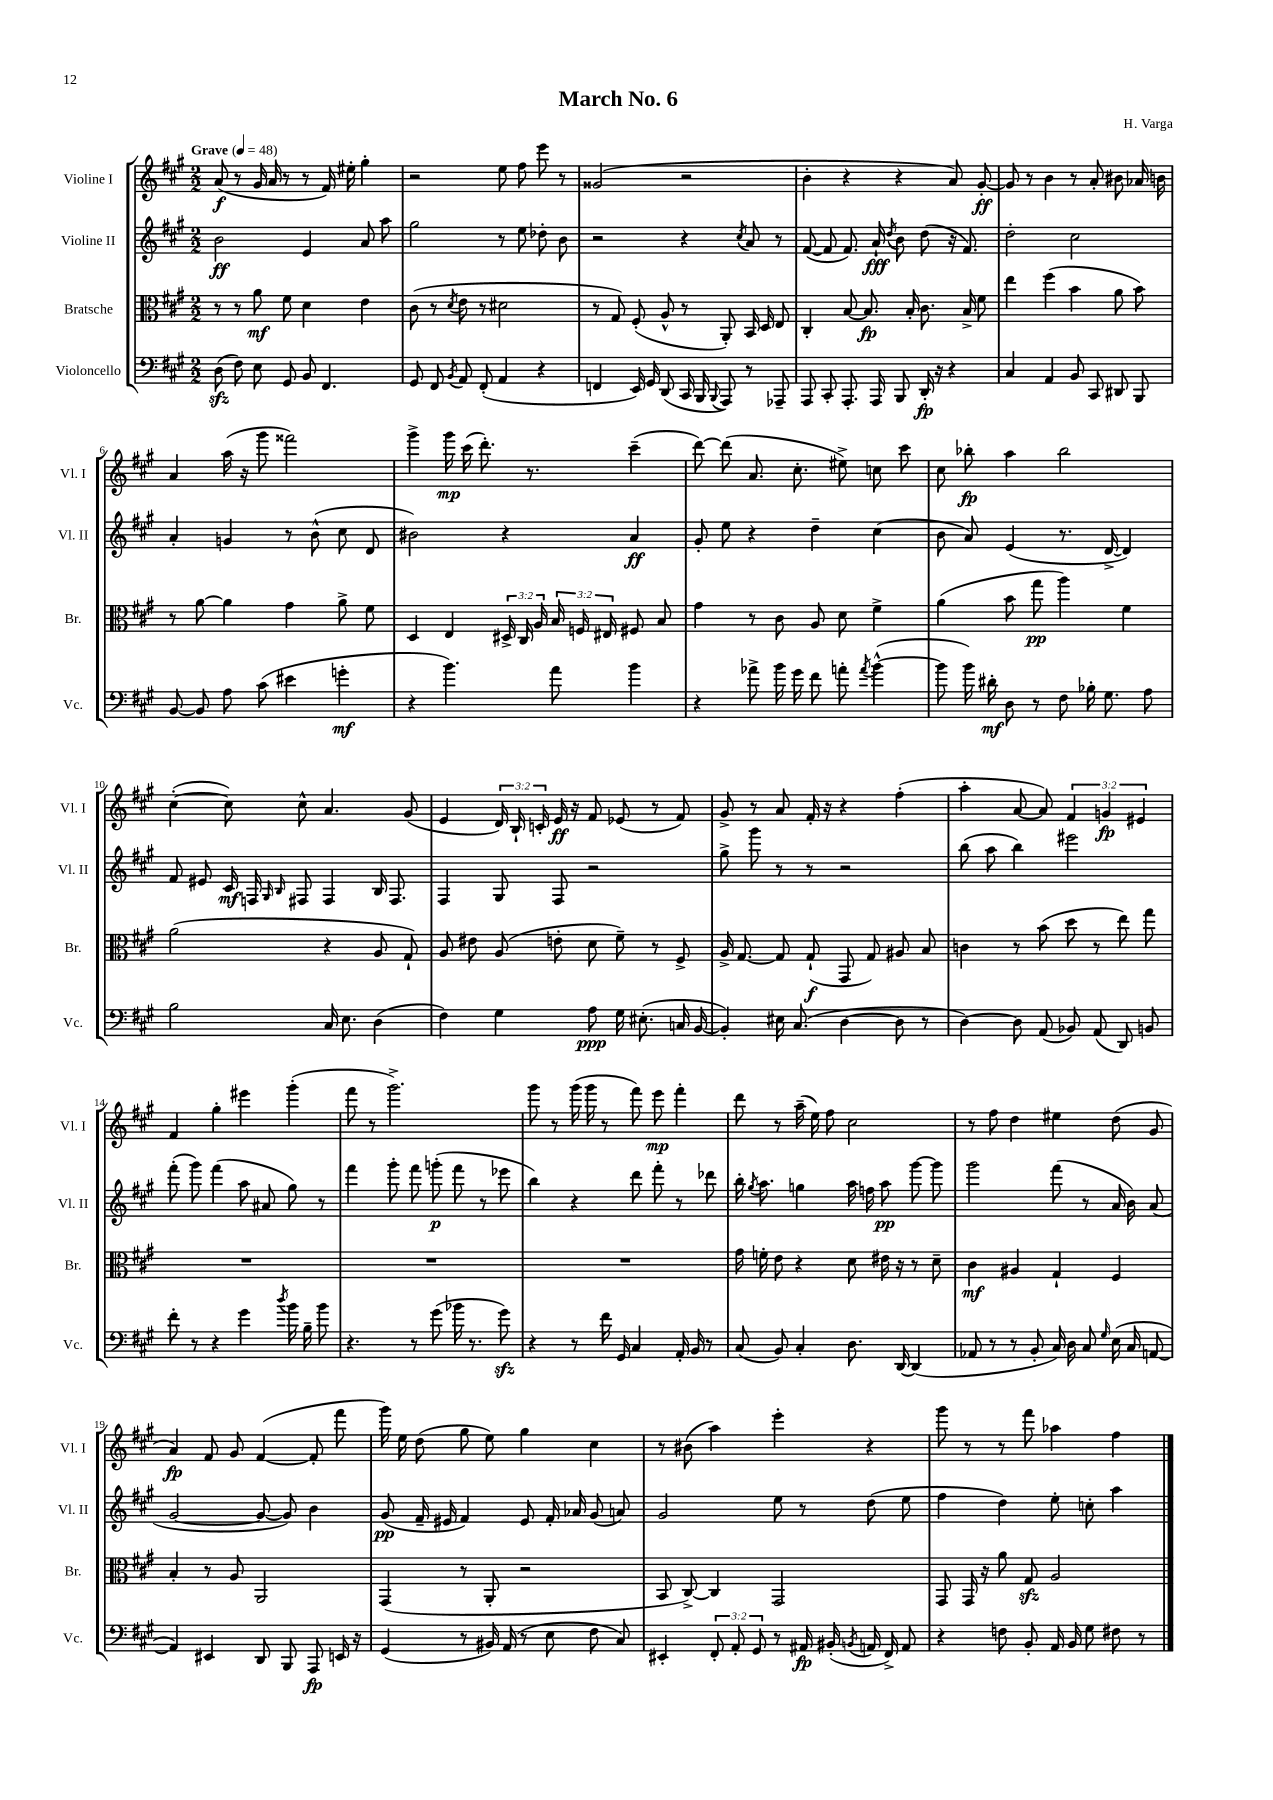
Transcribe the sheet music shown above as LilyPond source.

\header { title = "March No. 6" composer = "H. Varga" }
<<
\new StaffGroup <<
\new Staff = "s0" \with { instrumentName = "Violine I" shortInstrumentName = "Vl. I" } {
    \clef treble \key a \major \numericTimeSignature \time 2/2 \override Staff.TupletNumber.text = #tuplet-number::calc-fraction-text \tempo "Grave" 4 = 48
    \autoBeamOff a'8\f( r8 gis'16 a'16 r8 r8 fis'16) eis''16-. gis''4-. |
    r2 e''8 fis''8 e'''8 r8 |
    gisis'2( r2 |
    b'4-. r4 r4 a'8) gis'8~-.\ff |
    gis'8 r8 b'4 r8 a'8-. bis'8 aes'16 b'16 |
    a'4 a''16( r16 gis'''8 fisis'''2) |
    gis'''4-> gis'''16\mp cis'''16( d'''8.-.) r8. cis'''4--( |
    d'''8~) d'''8( a'8. cis''8.-. eis''8->) c''8 cis'''8 |
    cis''8 bes''8-.\fp a''4 bes''2 |
    cis''4~-.( cis''8) cis''8-^ a'4. gis'8( |
    e'4 \tuplet 3/2 { d'16) b16-! c'16-. } e'16\ff r16 fis'8 ees'8( r8 fis'8) |
    gis'8-> r8 a'8 fis'16-. r16 r4 fis''4-.( |
    a''4-. a'8~ a'8) \tuplet 3/2 { fis'4 g'4\fp eis'4 } |
    fis'4 gis''4-. eis'''4 gis'''4-.( |
    fis'''8 r8 gis'''2.->) |
    gis'''8 r8 gis'''16( gis'''16 r8 fis'''8) e'''8\mp fis'''4-. |
    d'''8 r8 a''16--( e''16) fis''8 cis''2 |
    r8 fis''8 d''4 eis''4 d''8( gis'8 |
    a'4\fp) fis'8 gis'8 fis'4~( fis'8-. fis'''8 |
    gis'''16) e''16 d''8( gis''8 e''8) gis''4 cis''4 |
    r8 bis'8( a''4) e'''4-. r4 |
    gis'''8 r8 r8 fis'''8 aes''4 fis''4 \bar "|." |
}
\new Staff = "s1" \with { instrumentName = "Violine II" shortInstrumentName = "Vl. II" } {
    \clef treble \key a \major \numericTimeSignature \time 2/2
    \autoBeamOff b'2\ff e'4 a'8 a''8 |
    gis''2 r8 e''8 des''8-. b'8 |
    r2 r4 \acciaccatura { cis''8 } a'8 r8 |
    fis'8~( fis'8 fis'8.) a'16-!\fff \acciaccatura { d''8 } b'8 d''8( r16 fis'8.) |
    d''2-. cis''2 |
    a'4-. g'4 r8 b'8-^( cis''8 d'8 |
    bis'2) r4 a'4\ff |
    gis'8-. e''8 r4 d''4-- cis''4( |
    b'8 a'8) e'4( r8. d'16~-> d'4) |
    fis'8 eis'8 cis'16\mf f16 \grace { gis16 b16 } fis8 fis4 b16 fis8. |
    fis4 gis8 fis8 r2 |
    gis''8-> gis'''8 r8 r8 r2 |
    b''8( a''8 b''4) eis'''2 |
    fis'''8-.( gis'''8) fis'''4( a''8 ais'8 gis''8) r8 |
    fis'''4 gis'''8-. fis'''8 g'''8-.\p( fis'''8 r8 ees'''8 |
    b''4) r4 d'''8 fis'''8-. r8 des'''8 |
    b''16-. \acciaccatura { gis''8 } a''8. g''4 a''16 f''16 a''8\pp gis'''8~ gis'''8 |
    gis'''2 fis'''8( r8 a'16 b'16) a'8( |
    gis'2~ gis'8~ gis'8) b'4 |
    gis'8\pp( fis'16-- eis'16 fis'4) eis'8 fis'16-. aes'16 gis'8( a'8) |
    gis'2 e''8 r8 d''8( e''8 |
    fis''4 d''4) e''8-. c''8-. a''4 \bar "|." |
}
\new Staff = "s2" \with { instrumentName = "Bratsche" shortInstrumentName = "Br." } {
    \clef alto \key a \major \numericTimeSignature \time 2/2 \override Staff.TupletNumber.text = #tuplet-number::calc-fraction-text
    \autoBeamOff r8 r8 a'8\mf fis'8 d'4 e'4 |
    cis'8( r8 \acciaccatura { d'8 } e'8 r8 dis'2 |
    r8 gis8) fis8-.( a8-^ r8 a,8-.) b,16 d16 e8 |
    cis4-. b8~ b8.\fp b16-. cis'8. b16-> fis'8 |
    e''4 fis''4( b'4 a'8 b'8) |
    r8 a'8~ a'4 gis'4 a'8-> fis'8 |
    d4 e4 \tuplet 3/2 { dis16-> cis16 a16 } \tuplet 3/2 { b16 f16 eis16 } fis8 b8 |
    gis'4 r8 cis'8 a8 d'8 fis'4-> |
    a'4( b'8 gis''8\pp a''4) fis'4 |
    a'2( r4 a8 gis8-!) |
    a8 eis'8 a8( e'8-. d'8 fis'8--) r8 fis8-> |
    a16-> gis8.~ gis8 gis8-!\f( gis,8 gis8) ais8 b8 |
    c'4 r8 b'8( d''8 r8 e''8) gis''8 |
    R1 |
    R1 |
    R1 |
    gis'16 f'16-. e'8 r4 d'8 eis'16 r16 r8 d'8-- |
    cis'4\mf ais4 gis4-! fis4 |
    b4-. r8 a8 a,2 |
    gis,4( r8 a,8-. r2 |
    b,8 cis8~->) cis4 gis,2 |
    gis,8 gis,16 r16 a'8 gis8\sfz a2 \bar "|." |
}
\new Staff = "s3" \with { instrumentName = "Violoncello" shortInstrumentName = "Vc." } {
    \clef bass \key a \major \numericTimeSignature \time 2/2 \override Staff.TupletNumber.text = #tuplet-number::calc-fraction-text
    \autoBeamOff d8\sfz( fis8) e8 gis,8 b,8 fis,4. |
    gis,8 fis,8 \acciaccatura { b,8 } a,8 fis,8-.( a,4 r4 |
    f,4 e,16) gis,16 d,8( cis,16 b,,16 \appoggiatura { b,,8 } a,,8) r8 aes,,8-- |
    a,,8 cis,8-. a,,8.-. a,,16 b,,8 d,16-.\fp r16 r4 |
    cis4 a,4 b,8 cis,8 dis,8 b,,8 |
    b,8~ b,8 a8 cis'8( eis'4 g'4-.\mf |
    r4 b'4.) a'8 b'4 |
    r4 aes'8-> b'16 gis'16 fis'8 a'8-. \acciaccatura { a'8 } b'4~-^( |
    b'8 b'16) dis'16-.\mf d8 r8 fis8 bes16-. gis8. a8 |
    b2 cis16 e8. d4( |
    fis4) gis4 a8\ppp gis16 eis8.-.( c16 b,16~ |
    b,4-.) eis16 cis8.( d4~ d8 r8 |
    d4~) d8 a,8( bes,8) a,8( d,8) b,8 |
    fis'8-. r8 r4 gis'4 \acciaccatura { d''8 } b'16 b16-- b'8 |
    r4. r8 gis'8( bes'16 r8. gis'8\sfz) |
    r4 r8 fis'16 gis,16 cis4 a,16-. b,16 r8 |
    cis8( b,8) cis4-. d8. d,16~ d,4( |
    aes,8 r8 r8 b,8-. cis16) d16 cis8 \grace { gis16 } e16( cis16 a,8~ |
    a,4) eis,4 d,8 b,,8 a,,8\fp e,16 r16 |
    gis,4( r8 bis,16) a,16( r8 e8 fis8 cis8) |
    eis,4-. \tuplet 3/2 { fis,8-. a,8-. gis,8 } r8 ais,16\fp bis,16-.( \acciaccatura { b,8 } a,16 fis,16->) a,8 |
    r4 f8 b,8-. a,16 b,16 gis8 fis8 r8 \bar "|." |
}
>>
>>
